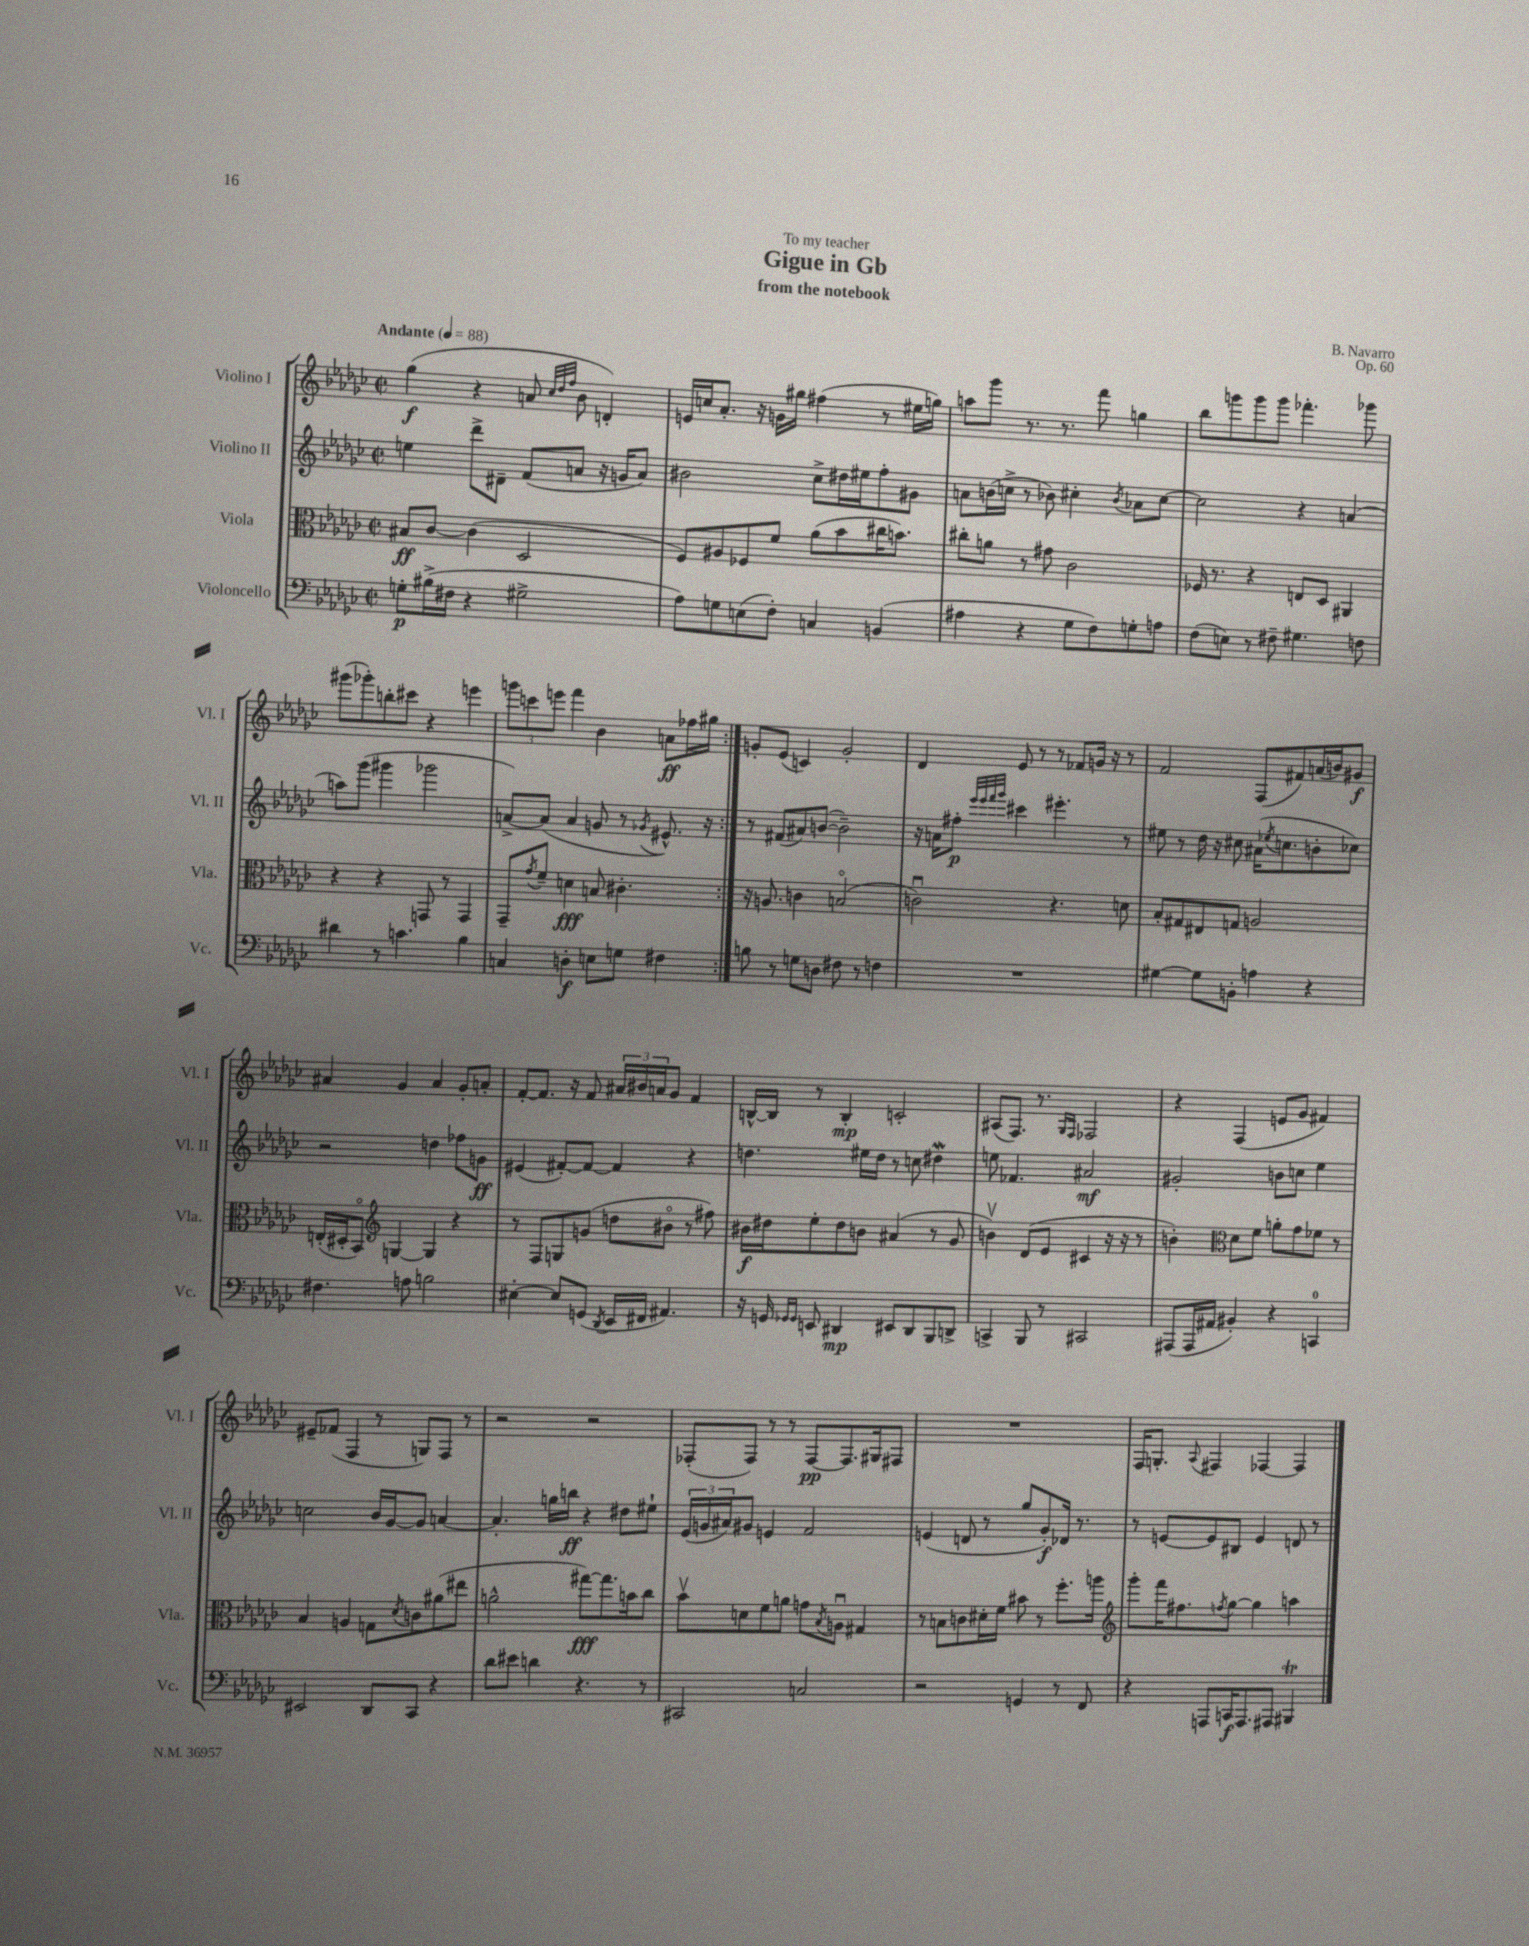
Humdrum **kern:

**kern	**kern	**kern	**kern
*staff4	*staff3	*staff2	*staff1
*clefF4	*clefC3	*clefG2	*clefG2
*k[b-e-a-d-g-c-]	*k[b-e-a-d-g-c-]	*k[b-e-a-d-g-c-]	*k[b-e-a-d-g-c-]
*M2/2	*M2/2	*M2/2	*M2/2
*met(c|)	*met(c|)	*met(c|)	*met(c|)
*MM88	*MM88	*MM88	*MM88
8G'\L	8B#/L	4ee\	(4gg-\
(16B#^\L	[8c-/J	.	.
16F#\JJ	.	.	.
4r	(4c-\]	8ddd-^\L	4r
.	.	8d#~\J	.
2G#^\	2D-/	(8f/L	8a/
.	.	.	32qqcc-/LLL
.	.	.	32qqdd-/
.	.	.	32qqff/JJJ
.	.	8a/J	8b-\
.	.	16r	4d'/)
.	.	16g/LK	.
.	.	8a/J)	.
=	=	=	=
8A-\L)	8F/L)	2b#\	16e/LL
.	.	.	16cc/J
8G\	8A#/	.	8.a-'/J
(8E\	8F-/	.	.
.	.	.	16r
8F'\J)	8f/J	.	16g\LL
.	.	.	16gg#\JJ
4C/	(8a-\L	8cc-^\L	(4ff#\
.	8b-\	16dd#\L	.
.	.	16ee#\J	.
(4BB/	16cc#\K	8ff'\	8r
.	8.b\J)	.	.
.	.	8g#\J	16ee#\LL
.	.	.	16gg\JJ)
=	=	=	=
4A#\	8cc#'\L	8a\L	8aa\L
.	8a\J	(16b\L	8ggg-\J
.	.	16cc^\JJ	.
4r	8r	8r	8.r
.	8g#\	8b-\)	.
.	.	.	8.r
8G-\L	2c-\	4cc#'\	.
8F\)	.	.	8fff\
.	.	8qb-/	.
8G'\	.	8a-\L	4gg\
8A\J	.	[8cc#\J	.
=	=	=	=
(8F\L	16F-/	2cc#\]	8bb-\L
.	8.r	.	.
8E\J)	.	.	8ggg\
8r	4r	.	8ggg\
8F#~\	.	.	8ggg\J
4.G#\	8E/L	4r	4.fff-'\
.	8D-/J	.	.
.	4AA#/	(4a/	.
8F\	.	.	8ggg-\
=	=	=	=
4d#\	4r	8aa\L)	(8ggg#\L
.	.	(8ggg-\J	8ggg-'\)
8r	4r	4ggg#\	8bb'\
4.c\	.	.	8ccc#\J
.	8GG/	2ggg-\	4r
.	8r	.	.
4B-\	4GG/	.	4eee\
=	=	=	=
4C/	8GG-~/L	[8a^/L)	12ggg\L
.	.	.	12ccc\
.	8qg-/	.	.
.	8f~/J	(8a/]J	.
.	.	.	12eee\J
4D'\	4d\	4a/	4fff\
8E\L	8B/	8g/	4b-\
8G\J	4.c#'\	8r	.
.	.	8qg-/	.
4F#\	.	8.e#^^/)	8a\L
.	.	.	16ff-\L
.	.	16r	16gg#\JJ
=:|!	=:|!	=:|!	=:|!
8B\	16r	8r	8g'/L
.	8.A/	.	.
8r	.	(8f#/L	(8e-/J
8G\L	4c\	8a#/)	4c/)
8D\J	.	([8b/J	.
8F#\	(2Bo/	2b~\])	2g'/
8r	.	.	.
4F\	.	.	.
=	=	=	=
1r	2cu\)	16r	4d-/
.	.	16a\LK	.
.	.	8ff#'\J	.
.	.	32qqeee-/LLL	.
.	.	32qqeee-/	.
.	.	32qqfff/	.
.	.	32qqggg-/JJJ	.
.	.	4ccc#\	8e-/
.	.	.	8r
.	4.r	4.eee#'\	8r
.	.	.	8f-/L
.	.	.	16g/Jk
.	.	.	16r
.	8d\	8r	8r
=	=	=	=
[4G#\	8B-'/L	8ee#\	2f/
.	8G#/	8r	.
8G#\]L	8E#/	16dd-\	.
.	.	16r	.
8BB'\J	8G/J	8cc#\	.
4A\	2A/	(16a#\LK	(8F/L
.	.	8qee-/	.
.	.	8.cc\	.
.	.	.	8f#/)
4r	.	8b'\	(16a/L
.	.	.	16b/J)
.	.	8cc-\J)	8g#/J
=	=	=	=
4.F#\	(16E'/LL	2r	4a#/
.	16D#'/J	.	.
.	8BB-o/J)	.	.
*	*clefG2	*	*
.	[4G/	.	4g-/
8A\	.	.	.
2B\	4G/]	4dd\	4a#/
.	4r	8ff-\L	8g-'/L
.	.	8g\J	8a'/J
=	=	=	=
[4E#'\	8r	(4e#/	[8f'/L
.	8F/L	.	8.f/]J
8E#/]L	8G/	[8f#'/L)	.
.	.	.	16r
(8GG/J	(8g/J	8f#/_J	8f/
8qDD-/	.	.	.
16EE-/LL	8dd\L	4f#/]	24a#/LL
.	.	.	24b#/
16FF#/JJ	.	.	.
.	.	.	24a/J
4.AA#/)	8b#o\J	.	8g-/J
.	8r	4r	4f/
.	8ff#\)	.	.
=	=	=	=
16r	16b#\LL	4.dd\	[16B^^/LL
16GG/	16dd#\J	.	16B/]JJ
16qqGG-/LL	.	.	.
16qqGG-/JJ	.	.	.
8EE/	8ee-'\	.	8r
4DD#/	8dd#\	.	4B'/
.	8b\J	16ee#\LL	.
.	.	16dd\JJ	.
8EE#/L	(4a#/	8r	2c'/
8DD#/	.	8cc\	.
8BBB-/	8r	4dd#\	.
8DD^/J	8g-/	.	.
=	=	=	=
4CC^/	4bv\)	8ee\	(8A#/L
.	.	4.f-/	8.F/J)
8BBB-/	(8d-/L	.	.
.	.	.	8.r
8r	8e-/J	.	.
.	.	.	16qqG-/LL
.	.	.	16qqF/JJ
2CC#/	4c#/	2a#/	2F-/
.	16r	.	.
.	16r	.	.
.	8r	.	.
=	=	=	=
(8AAA#/L	4b'\)	2g#'/	4r
16AAA#/L	.	.	.
16AA#/JJ	.	.	.
*	*clefC3	*	*
4BB#'/)	8d-\L	.	(4F/
.	8f\J	.	.
4r	8a'\L	8b\L	8e/L
.	8g-\	8cc\J	8g-/J
4CC/	8f-\J	4ee-\	4f#/)
.	8r	.	.
=	=	=	=
2EE#/	4B-/	2cc\	8e#~/L
.	.	.	(8f-/J
.	4A/	.	4F/
8DD-/L	8G\L	16b-/LL	8r
.	.	[16g-/J	.
.	8qd-/	.	.
8CC-/J	8c\	8g-/]J	8G/L)
4r	(8a#\	[4a/	8F/J
.	8ee#\J	.	8r
=	=	=	=
8d-\L	2a^^\	4.a'/]	2r
8e#\J	.	.	.
4d\	.	.	.
.	.	16gg\LL	.
.	.	16bb\JJ	.
4.r	[8gg#\L)	4r	2r
.	8.gg#\]	.	.
.	.	8dd#\L	.
.	16b\k	.	.
8r	8cc-\J	8ee#`\J	.
=	=	=	=
2CC#/	8b-v\L	(24e-/LL	(8F-'/L
.	.	24g/	.
.	.	24a#/J)	.
.	8d\	8g#/J	8F-/J)
.	8f\	4e/	8r
.	8a\J	.	8r
2C/	8g\L	2f/	[8F-/L
.	8qB-/	.	.
.	8Au\J	.	8.F-/]
.	4G#/	.	.
.	.	.	16G#/k
.	.	.	8F#/J
=	=	=	=
2r	8r	(4e/	1r
.	8B\L	.	.
.	8c\	8d/	.
.	16d#'\L	8r	.
.	16f\JJ	.	.
4GG/	8b#\	8gg-/L	.
.	8r	8g-'/)	.
8r	8.ff'\L	16d-/Jk	.
.	.	8.r	.
8FF/	.	.	.
.	16aa\Jk	.	.
=	=	=	=
*	*clefG2	*	*
4r	8ggg-'\L	8r	16F/LK
.	.	.	8.G'/J
.	16fff\K	[8e/L	.
.	8.ff#\	.	.
.	.	.	8qqA-/
8AAA/L	.	8e/]	4F#/
.	8qff/	.	.
16CC/K	[8gg-\J	8B#/J	.
8.AAA/	.	.	.
.	4gg-\]	4e/	[4F-/
8AAA#/J	.	.	.
4BBB#/	4aa\	8d/	4F-/]
.	.	8r	.
==	==	==	==
*-	*-	*-	*-
